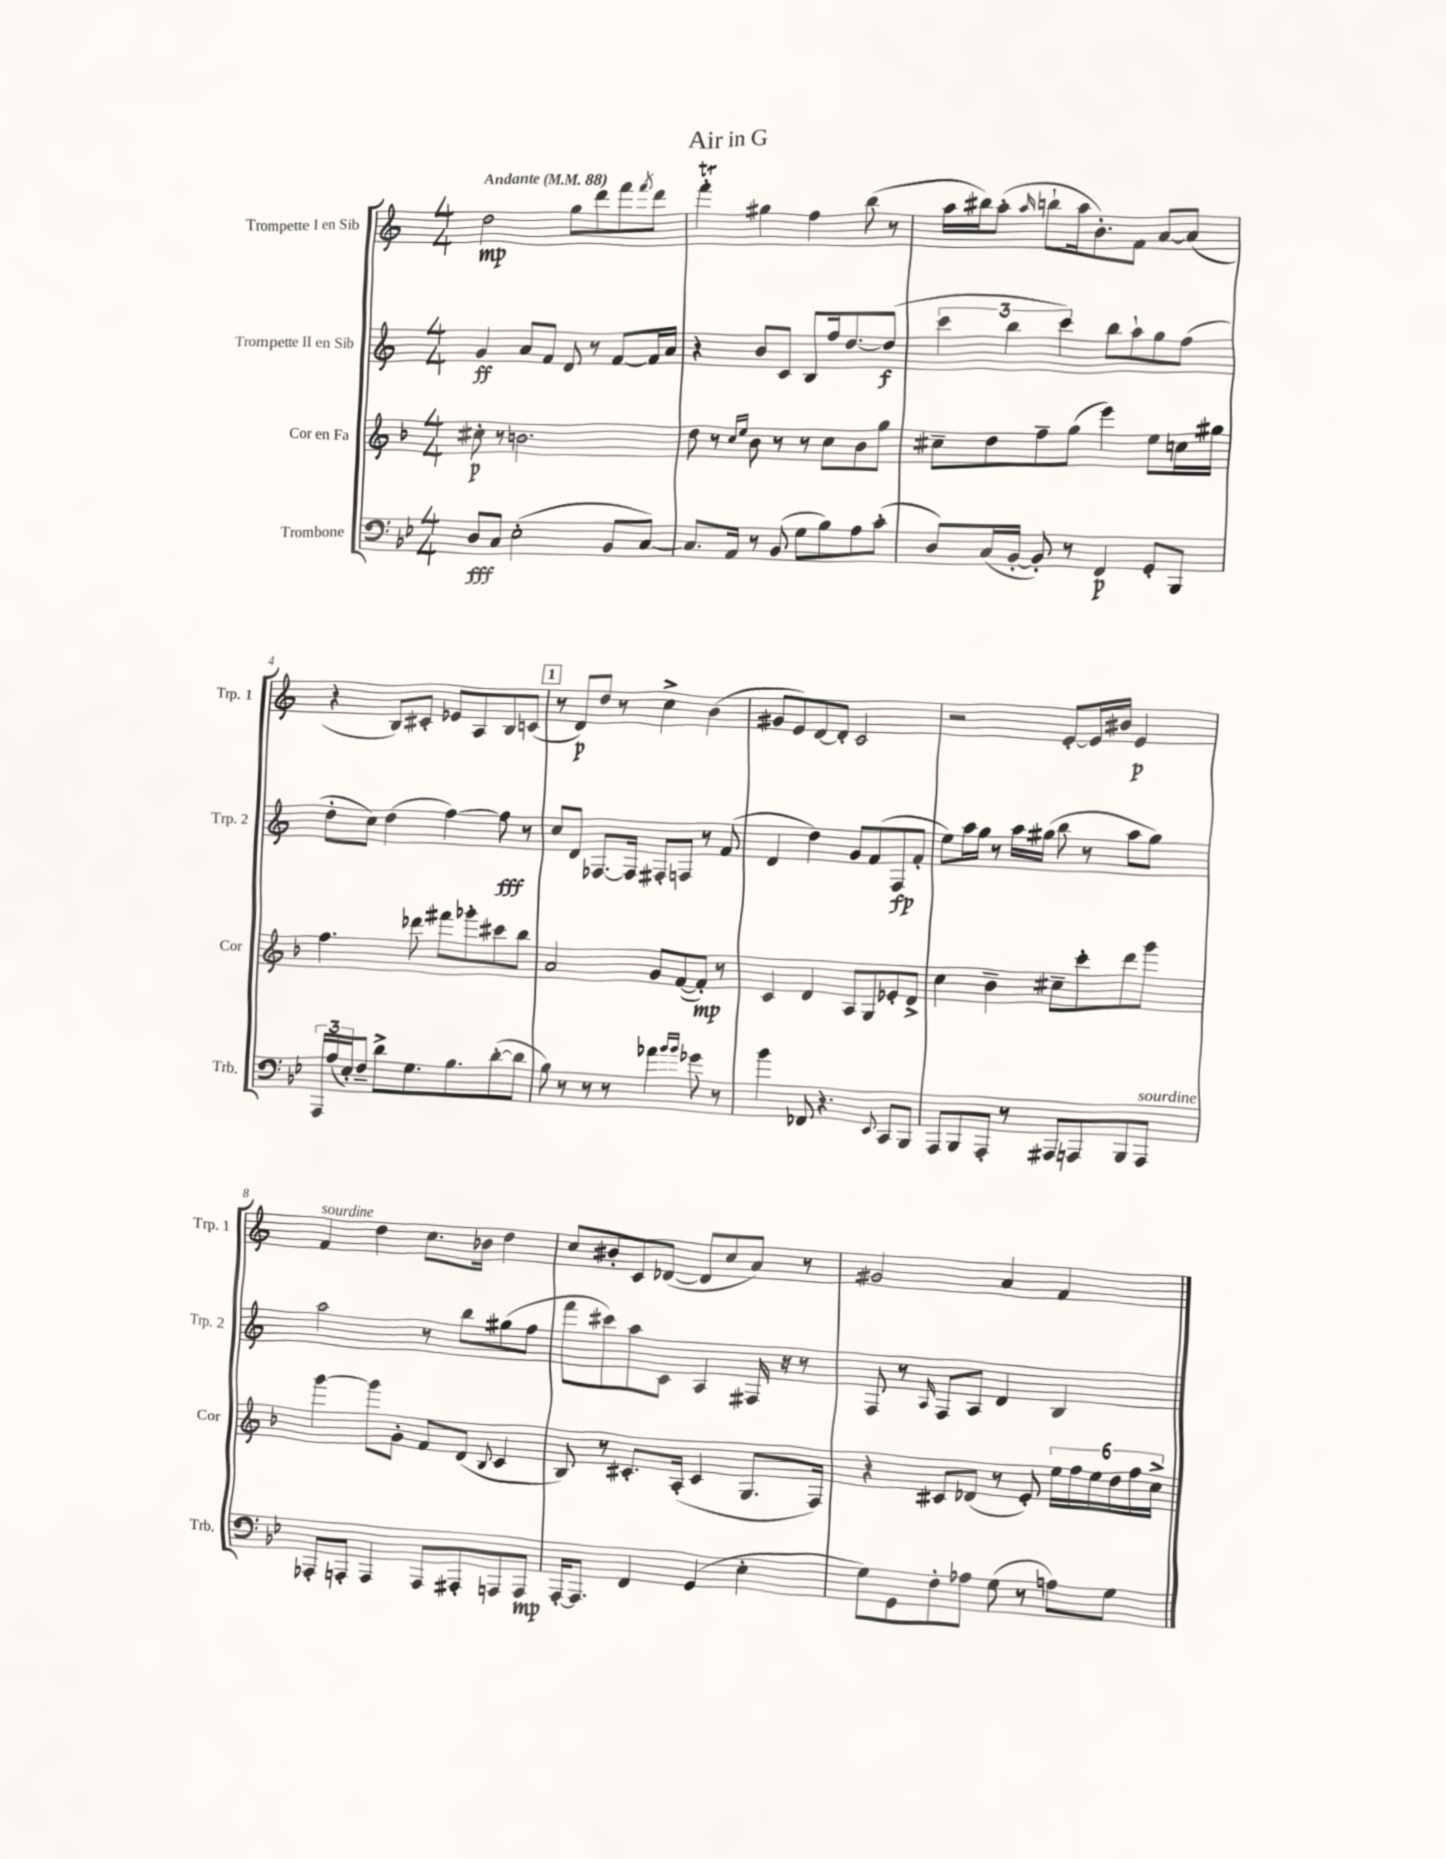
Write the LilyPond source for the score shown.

\header { title = "Air in G" }
<<
\new StaffGroup <<
\new Staff = "s0" \with { instrumentName = "Trompette I en Sib" shortInstrumentName = "Trp. 1" } {
    \clef treble \key c \major \numericTimeSignature \time 4/4 \tempo "Andante" 4 = 88
    d''2\mp g''8 d'''8 f'''8 \acciaccatura { f'''8 } d'''8 |
    f'''4-.\trill gis''4 f''4 b''8( r8 |
    a''16 bis''16) a''8-.( \grace { a''16 } b''8-! a''16 b'8.-.) f'8 a'8~ a'8( |
    r4 b8) cis'8-. ees'8 a8 b8 c'8( |
    \mark \markup { \box "1" } r8 d'8\p) d''8 r8 c''4-> b'4( |
    gis'8 e'8) d'8~ d'8-. c'2 |
    r2 e'8~-. e'16 bis'16 e'4\p |
    f'4^\markup { \italic "sourdine" } d''4 c''8. bes'16 d''4 |
    c''8 bis'8-. c'8 des'8~( des'8 c''8 a'8) r8 |
    gis'2 a'4 f'4 \bar "|." |
}
\new Staff = "s1" \with { instrumentName = "Trompette II en Sib" shortInstrumentName = "Trp. 2" } {
    \clef treble \key c \major \numericTimeSignature \time 4/4
    g'4\ff a'8 f'8 d'8 r8 f'8~ f'16 a'16 |
    r4 b'8 c'8 b8 f''16 d''8.~ d''8\f( |
    \tuplet 3/2 { c'''4 b''4 c'''4) } b''8 a''8-! g''8 f''8( |
    d''8-. c''8) d''4( f''4~) f''8\fff r8 |
    \mark \markup { \box "1" } c''8 d'8 fes8.~ fes16 fis8-. f8 r8 f'8( |
    d'4 d''4) g'8 f'8( f8\fp f'8-. |
    e''8) a''16 g''16 r8 a''16 gis''16( b''8 r8 a''8 gis''8) |
    a''2 r8 b''8 gis''8( f''8 |
    f'''8 cis'''8) a''8 c'8 a4 fis16 r16 r8 |
    f8 r8 \grace { a16 } f8 a8 d'4 b4 \bar "|." |
}
\new Staff = "s2" \with { instrumentName = "Cor en Fa" shortInstrumentName = "Cor" } {
    \clef treble \key f \major \numericTimeSignature \time 4/4
    cis''8-.\p r8 b'2. |
    d''8 r8 \grace { c''16 e''16 } bes'8 r8 r8 c''8 bes'8 g''8 |
    cis''8-- d''8 f''8-- g''8( e'''4) e''8 c''16 gis''16 |
    f''4. des'''8 fis'''8 ges'''8-. cis'''8 bes''8 |
    \mark \markup { \box "1" } a'2 g'8 f'8~( f'8-.\mp) r8 |
    c'4 d'4 a8 g8 ees'8-. d'8-> |
    c''4 bes'4-- cis''8-- c'''8-. d'''8 g'''8 |
    g'''4~ g'''8 g'8-. f'8 d'8( \appoggiatura { bes8 } c'4 |
    bes8) r8 cis'8.-. a16-.( cis'4 g8. f16) |
    r4 cis'8 des'8( r8 e'8-.) \tuplet 6/4 { e''16 f''16 e''16 d''16 f''16 c''16-> } \bar "|." |
}
\new Staff = "s3" \with { instrumentName = "Trombone" shortInstrumentName = "Trb." } {
    \clef bass \key bes \major \numericTimeSignature \time 4/4
    d8\fff c8 ees2-.( bes,8 c8~) |
    c8. a,16 r8 bes,8( g8 bes8) a8 c'8-.( |
    d8) c16( bes,16~-. bes,8-.) r8 f,4\p g,8-. bes,,8 |
    \tuplet 3/2 { a,,16 a16( ees16-.) } f8-- d'8-> g8. bes8. d'8~-.( d'8 |
    \mark \markup { \box "1" } bes8) r8 r8 r8 aes'4 \grace { bes'16 bes'16 } ges'8 r8 |
    bes'4 fes,8 r4. \appoggiatura { ees,8 } c,8 bes,,8 |
    a,,8 bes,,8 a,,8-. r8 ais,,8 a,,8 bes,,8 a,,8^\markup { \italic "sourdine" } |
    aes,,8-. a,,8-. a,,4 a,,8 ais,,8-. a,,8 a,,8\mp |
    a,,16~-. a,,8. f,4 g,4( ees4-. |
    g8) g,8 f8-. aes8 g8( r8 a8) g8 \bar "|." |
}
>>
>>
